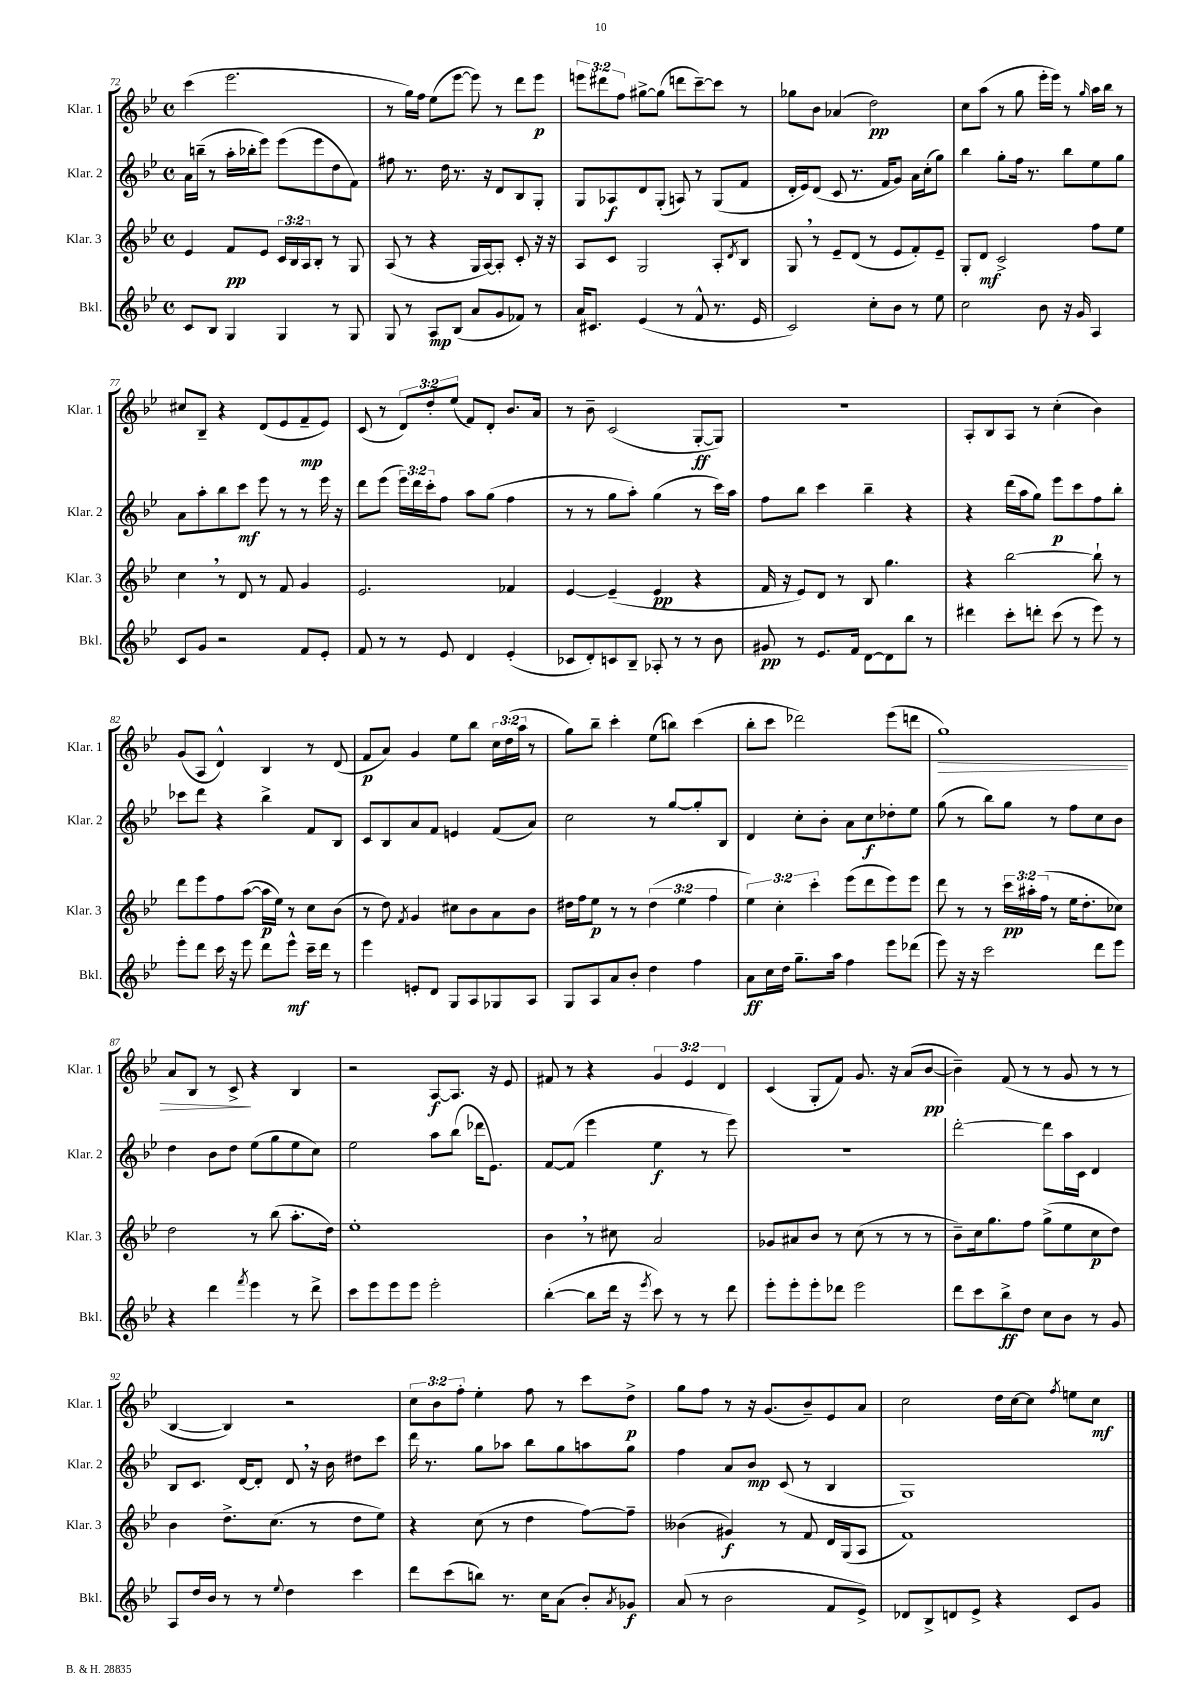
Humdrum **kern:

**kern	**kern	**kern	**kern
*staff4	*staff3	*staff2	*staff1
*clefG2	*clefG2	*clefG2	*clefG2
*k[b-e-]	*k[b-e-]	*k[b-e-]	*k[b-e-]
*M4/4	*M4/4	*M4/4	*M4/4
*met(c)	*met(c)	*met(c)	*met(c)
8c	4e-	16a	(4ccc
.	.	(16bb~	.
8B-	.	8r	.
4G	8f	16aa'	2.eee-
.	.	16bb-'	.
.	8e-	8eee-)	.
4G	24c	(8eee-	.
.	24B-	.	.
.	24A	.	.
.	8B-'	8eee-	.
8r	8r	8dd	.
8G	8G	8f)	.
=	=	=	=
8G	(8A	8ff#	8r
8r	8r	8.r	16gg)
.	.	.	16ff
8A	4r	.	(8ee-
.	.	16dd	.
(8B-	.	8.r	[8eee-
8a	16G	.	8eee-])
.	[16A)	16r	.
8g	8A']	8d	8r
8f-)	8c'	8B-	8ddd
8r	16r	8G'	8eee-
.	16r	.	.
=	=	=	=
16a	8A	8G	12eee
8.c#	.	.	.
.	.	.	12ddd#
.	8c	8A-	.
.	.	.	12ff
(4e-	2G	8d	[8gg#^
.	.	(8G'	(8gg#]
8r	.	8A)	8ddd
8f^^	.	8r	[8ccc~)
8.r	8A'	(8G	8ccc]
.	8qd	.	.
.	8B-	8f	8r
16e-	.	.	.
=	=	=	=
2c)	8G	16d'	8gg-
.	.	16e-)	.
.	8r	(8d	8b-
.	8e-~	8c	(4a-
.	(8d	8.r	.
8cc'	8r	.	2dd)
.	.	16f	.
8b-	8e-	8g)	.
8r	8f')	16a	.
.	.	(16cc'	.
8ee-	8e-~	8gg)	.
=	=	=	=
2cc	8G'	4bb-	8cc
.	8d	.	(8aa
.	2c^	8gg'	8r
.	.	16ff	8gg
.	.	8.r	.
8b-	.	.	16eee-'
.	.	.	16eee-)
16r	.	8bb-	8r
16g	.	.	.
.	.	.	16qqgg
4A	8ff	8ee-	16aa
.	.	.	16bb-
.	8ee-	8gg	8r
=	=	=	=
8c	4cc	8a	8cc#
8g	.	8aa'	8B-~
2r	8r	8bb-	4r
.	8d	8ccc	.
.	8r	8eee-	(8d
.	8f	8r	8e-
8f	4g	8r	8f~
8e-'	.	16eee-	8e-)
.	.	16r	.
=	=	=	=
8f	2.e-	8ddd	(8c
8r	.	(8eee-	8r
8r	.	24eee-)	12d)
.	.	24ddd	.
.	.	24ccc'	12dd'
8e-	.	8ff	.
.	.	.	(12ee-
4d	.	8aa	8f)
.	.	(8gg	8d'
(4e-'	4f-	4ff	8.b-
.	.	.	16a
=	=	=	=
8c-	[4e-	8r	8r
8d')	.	8r	8b-~
8c	(4e-~]	8gg	(2c
8B-~	.	8aa')	.
8A-'	4e-	(4gg	.
8r	.	.	.
8r	4r	8r	[8G'
8b-	.	16ccc)	8G])
.	.	16aa	.
=	=	=	=
8g#	16f	8ff	1r
.	16r	.	.
8r	8e-)	8bb-	.
8.e-	8d	4ccc	.
.	8r	.	.
16f	.	.	.
[8d	8B-	4bb-~	.
8d]	4.gg	.	.
8bb-	.	4r	.
8r	.	.	.
=	=	=	=
4ddd#	4r	4r	8A'
.	.	.	8B-
8ccc'	[2bb-	(16ddd	8A
.	.	16aa	.
8ddd'	.	8gg)	8r
(8ccc	.	8eee-	(4cc'
8r	.	8ccc	.
8eee-)	8bb-`]	8ff	4b-)
8r	8r	8bb-'	.
=	=	=	=
8eee-'	8ddd	8ccc-	(8g
8ddd	8eee-	8ddd	8A
16ccc	8ff	4r	4d^^)
16r	.	.	.
8eee-	([8aa	.	.
8ddd	16aa]	4bb-^	4B-
.	16ee-)	.	.
8eee-^^	8r	.	.
16ccc~	8cc	8f	8r
16ddd	.	.	.
8r	(8b-	8B-	(8d
=	=	=	=
4eee-	8r	8c	8f
.	8dd)	8B-	8a)
.	8qf	.	.
8e'	4g	8a	4g
8d	.	8f	.
8G	8cc#	4e	8ee-
8A	8b-	.	8bb-
8G-	8a	(8f	24cc
.	.	.	(24dd
.	.	.	24aa
8A	8b-	8a)	8r
=	=	=	=
8G	16dd#	2cc	8gg)
.	16ff	.	.
8A	8ee-	.	8bb-~
8a	8r	.	4ccc'
8b-'	8r	.	.
4dd	(6dd#	8r	(8ee-
.	.	[8gg	8bb)
.	6ee-	.	.
4ff	.	8gg']	(4ccc
.	6ff	.	.
.	.	8B-	.
=	=	=	=
8a	6ee-)	4d	8bb-'
16cc	.	.	8ccc
.	6cc'	.	.
16dd	.	.	.
8.gg~	.	8cc'	2ddd-)
.	6ccc'	.	.
.	.	8b-'	.
16aa	.	.	.
4ff	(8eee-	8a	.
.	8ddd	8cc	.
8eee-	8eee-)	8dd-'	(8eee-
(8ddd-	8eee-	8ee-	8ddd
=	=	=	=
8eee-)	8ddd	(8gg	1gg)
16r	8r	8r	.
16r	.	.	.
2ccc	8r	8bb-)	.
.	24ccc	8gg	.
.	24aa#'	.	.
.	(24ff	.	.
.	8r	8r	.
.	16ee-	8ff	.
.	8.dd'	.	.
8ddd	.	8cc	.
8eee-	8cc-)	8b-	.
=	=	=	=
4r	2dd	4dd	8a
.	.	.	8B-
4ddd	.	8b-	8r
.	.	8dd	8c^
8qfff	.	.	.
4eee-	8r	(8ee-	4r
.	(8bb-	8gg	.
8r	8.aa'	8ee-	4B-
8ddd^	.	8cc)	.
.	16dd)	.	.
=	=	=	=
8ccc	1ee-'	2ee-	2r
8eee-	.	.	.
8eee-	.	.	.
8eee-	.	.	.
2eee-'	.	8aa	[8A
.	.	(8bb-	8.A]
.	.	16ddd-	.
.	.	8.e-)	16r
.	.	.	8e-
=	=	=	=
([4bb-'	4b-	[8f	8f#
.	.	(8f]	8r
8bb-]	8r	4eee-	4r
16ddd	8cc#	.	.
16r	.	.	.
8qeee-	.	.	.
8ccc)	2a	4ee-	6g
8r	.	.	.
.	.	.	6e-
8r	.	8r	.
.	.	.	6d
8ddd	.	8eee-)	.
=	=	=	=
8eee-'	8g-	1r	(4c
8eee-'	8a#	.	.
8eee-'	8b-	.	8G'
8ddd-	8r	.	8f)
2eee-	(8cc	.	8.g
.	8r	.	.
.	.	.	16r
.	8r	.	(8a
.	8r	.	[8b-
=	=	=	=
8ddd	8b-~)	[2ddd'	4b-~])
8ccc	16cc	.	.
.	8.gg	.	.
8bb-^	.	.	(8f
8dd	8ff	.	8r
8cc	(8gg^	8ddd]	8r
8b-	8ee-	16aa	8g
.	.	16c	.
8r	8cc	4d	8r
8g	8dd)	.	8r
=	=	=	=
8A	4b-	8B-	[4B-
16dd	.	8.c	.
16b-	.	.	.
8r	8.dd^	.	4B-])
.	.	[16d	.
8r	.	8d']	.
.	(8.cc	.	.
8qqee-	.	.	.
4dd	.	8d	2r
.	8r	16r	.
.	.	16b-	.
4ccc	8dd	8dd#	.
.	8ee-)	8ccc	.
=	=	=	=
8ddd	4r	16ddd	12cc
.	.	8.r	.
.	.	.	12b-
(8ccc	.	.	.
.	.	.	12ff'
8bb)	(8cc	8gg	4ee-'
8.r	8r	8aa-	.
.	4dd	8bb-	8ff
16cc	.	.	.
(8a	.	8gg	8r
8b-')	[8ff)	8aa	8ccc
8qa	.	.	.
8g-	8ff~]	8gg	8dd^
=	=	=	=
(8a	(4b--	4ff	8gg
8r	.	.	8ff
2b-	4g#)	8a	8r
.	.	8b-	16r
.	.	.	(8.g
.	8r	(8c	.
.	8f	8r	8b-~)
8f	16d	4B-	8e-
.	(16G	.	.
8e-^)	8A	.	8a
=	=	=	=
8d-	1f)	1G)	2cc
8B-^	.	.	.
8d	.	.	.
8e-^	.	.	.
4r	.	.	16dd
.	.	.	[16cc
.	.	.	8cc]
.	.	.	8qff
8c	.	.	8ee
8g	.	.	8cc
==	==	==	==
*-	*-	*-	*-
